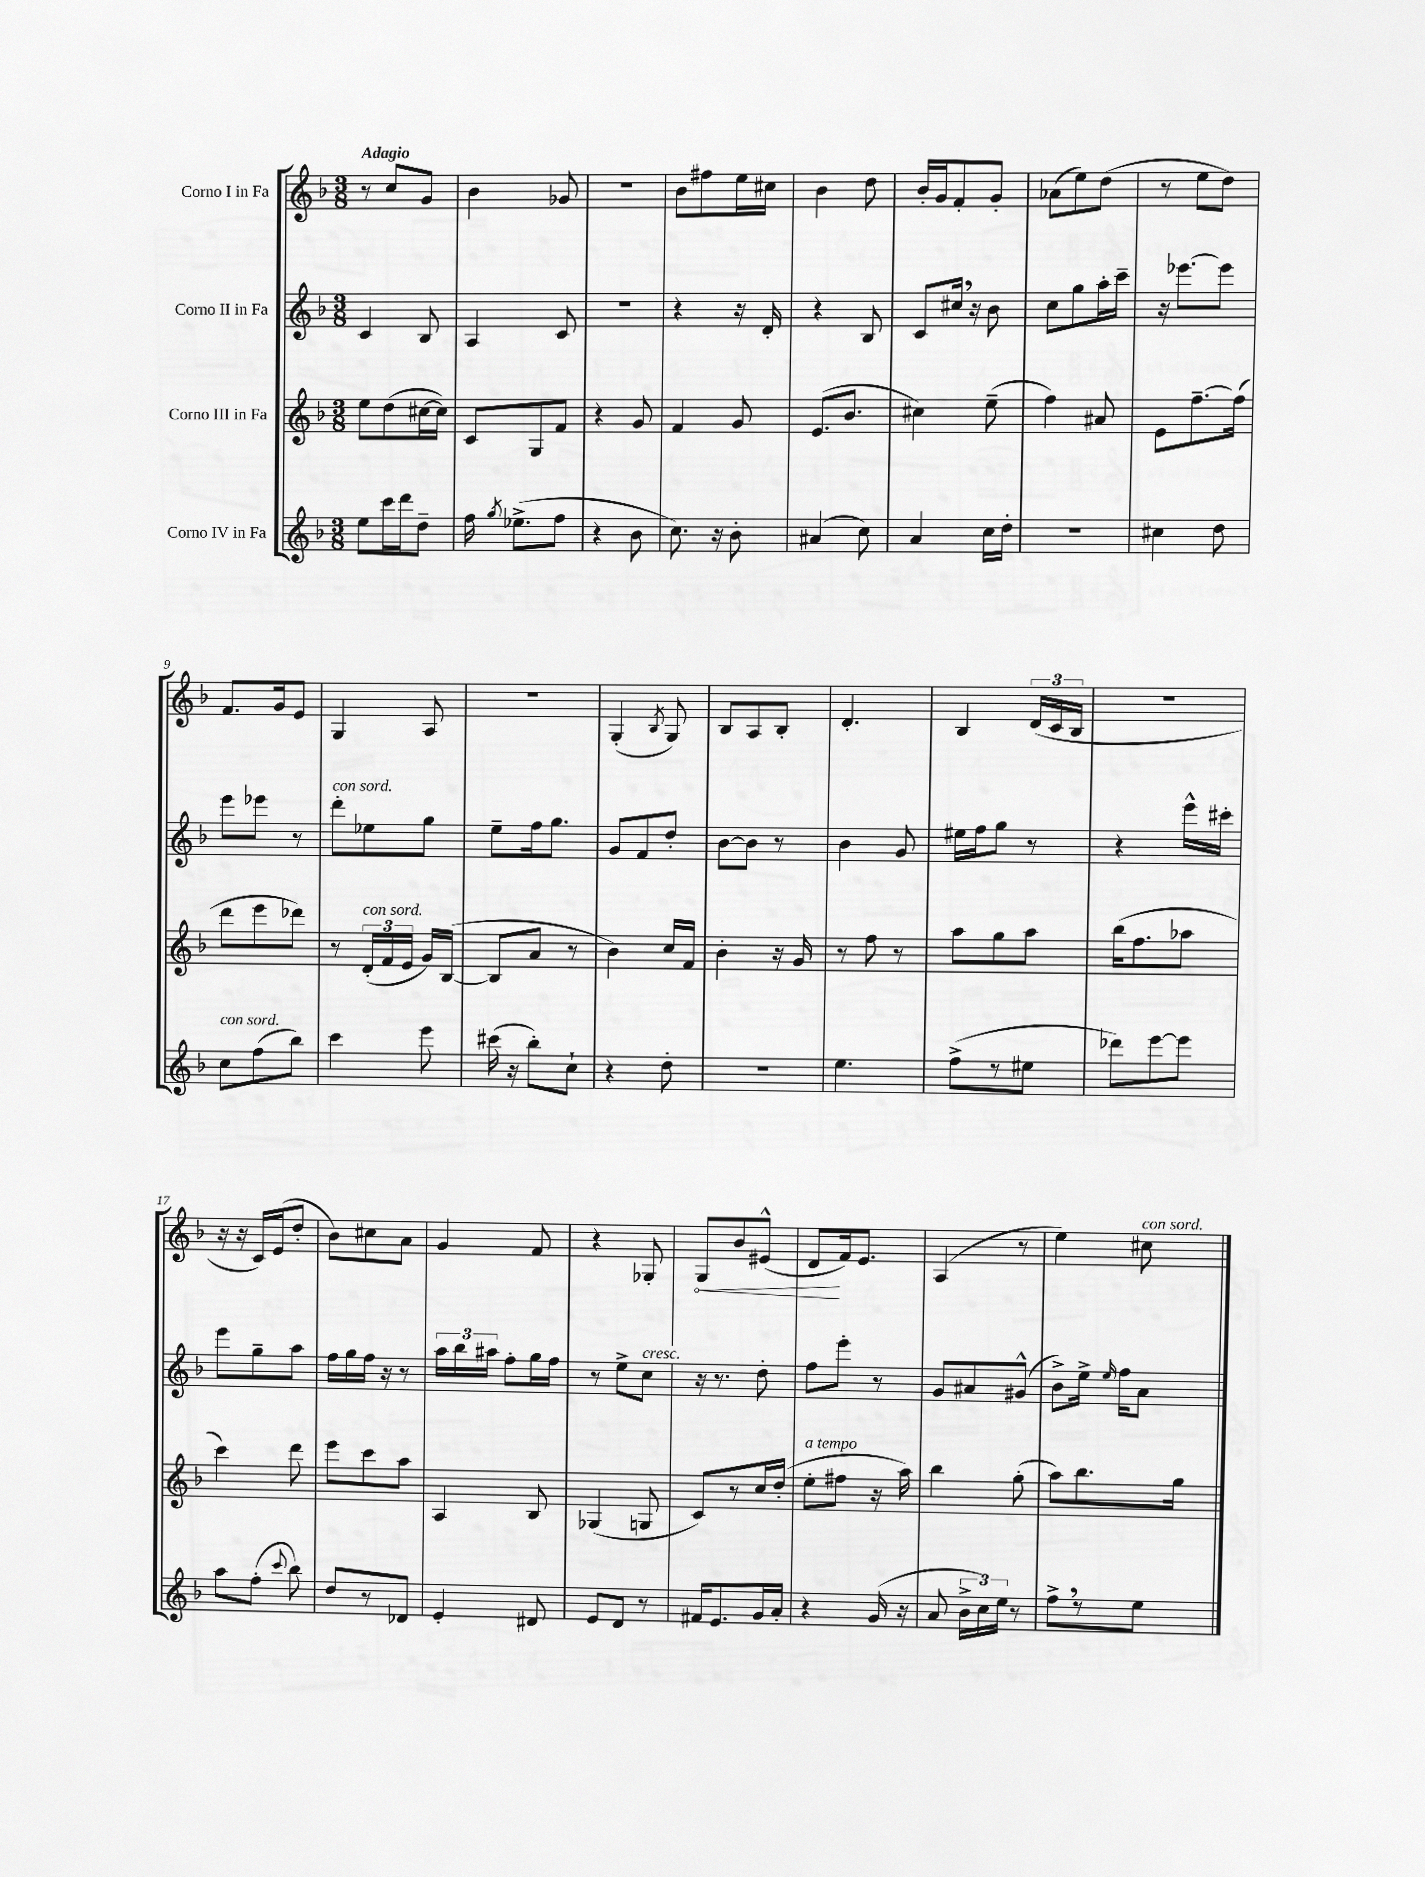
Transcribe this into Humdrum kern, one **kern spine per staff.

**kern	**kern	**kern	**kern
*staff4	*staff3	*staff2	*staff1
*clefG2	*clefG2	*clefG2	*clefG2
*k[b-]	*k[b-]	*k[b-]	*k[b-]
*M3/8	*M3/8	*M3/8	*M3/8
8ee\L	8ee\L	4c/	8r
16ccc\L	(8dd\	.	8cc/L
16ddd\J	.	.	.
8dd~\J	[16cc#\L	8B-/	8g/J
.	16cc#\]JJ)	.	.
=	=	=	=
16ff\	8c/L	4A/	4b-\
8qgg/	.	.	.
(8.ee-^\L	.	.	.
.	8G/	.	.
8ff\J	8f/J	8c/	8g-/
=	=	=	=
4r	4r	4.r	4.r
8b-\	8g/	.	.
=	=	=	=
8.cc\)	4f/	4r	8b-\L
.	.	.	8ff#\
16r	.	.	.
8b-'\	8g/	16r	16ee\L
.	.	16d'/	16cc#\JJ
=	=	=	=
(4a#/	(8.e/L	4r	4b-\
.	8.b-/J	.	.
8cc\)	.	8B-/	8dd\
=	=	=	=
4a/	4cc#\)	8c/L	16b-'/LL
.	.	.	16g/J
.	.	16cc#/Jk	8f'/
.	.	16r	.
16cc\LL	(8ee~\	8b-\	8g'/J
16dd'\JJ	.	.	.
=	=	=	=
4.r	4ff\)	8cc\L	(8a-\L
.	.	8gg\	8ee\)
.	8a#/	16aa'\L	(8dd\J
.	.	16ccc~\JJ	.
=	=	=	=
4cc#\	8e\L	16r	8r
.	.	[8.eee-\L	.
.	[8.ff~\	.	8ee\L
8dd\	.	8eee-\]J	8dd\J)
.	(16ff\]Jk	.	.
=	=	=	=
8cc\L	8ddd\L	8eee\L	8.f/L
(8ff\	8eee\	8eee-\J	.
.	.	.	16g/k
8bb-\J)	8ddd-\J)	8r	8e/J
=	=	=	=
4ccc\	8r	8ddd'\L	4G/
.	(24d'/LL	8ee-\	.
.	24f/	.	.
.	24e/JJ	.	.
8eee\	16g/LL)	8gg\J	8A/
.	([16B-/JJ	.	.
=	=	=	=
(16ccc#\	8B-/]L	8ee~\L	4.r
16r	.	.	.
8bb-'\L)	8a/J	16ff\k	.
.	.	8.gg\J	.
8cc`\J	8r	.	.
=	=	=	=
4r	4b-\)	8g/L	(4G'/
.	.	8f/	.
.	.	.	8qB-/
8dd'\	16cc/LL	8dd'/J	8G/)
.	16f/JJ	.	.
=	=	=	=
4.r	4b-'\	[8b-\L	8B-/L
.	.	8b-\]J	8A/
.	16r	8r	8B-'/J
.	16g/	.	.
=	=	=	=
4.ee\	8r	4b-\	4.d'/
.	8ff\	.	.
.	8r	8g/	.
=	=	=	=
(8ff^\L	8aa\L	16ee#\LL	4B-/
.	.	16ff\J	.
8r	8gg\	8gg\J	.
8ee#\J	8aa\J	8r	(24d/LL
.	.	.	24c/
.	.	.	24B-/JJ
=	=	=	=
8ddd-\L)	(16bb-\LK	4r	4.r
.	8.ff\	.	.
[8eee\	.	.	.
8eee\]J	8aa-\J	16eee^^\LL	.
.	.	16ccc#'\JJ	.
=	=	=	=
8aa\L	4ccc\)	8eee\L	16r
.	.	.	16r
(8ff'\J	.	8gg~\	16c/LL)
.	.	.	(16e/J
8qqccc/	.	.	.
8bb-\)	8ddd\	8aa\J	8dd'/J
=	=	=	=
8dd/L	8eee\L	16ff\LL	8b-\L)
.	.	16gg\	.
8r	8ccc\	16ff\JJ	8cc#\
.	.	16r	.
8d-/J	8aa\J	8r	8a\J
=	=	=	=
4e'/	4A/	24aa\LL	4g/
.	.	24bb-\	.
.	.	24aa#\JJ	.
.	.	8ff'\L	.
8d#/	8B-/	16gg\L	8f/
.	.	16ff\JJ	.
=	=	=	=
8e/L	(4G-/	8r	4r
8d/J	.	8ee^\L	.
8r	8G/	8cc\J	8G-'/
=	=	=	=
16f#/LK	8c/L)	16r	8G/L
8.e/	.	8.r	.
.	8r	.	8b-/
16g/L	16cc/L	8dd'\	(8e#^^/J
16a'/JJ	(16dd'/JJ	.	.
=	=	=	=
4r	8ee'\L	8ff\L	8d/L
.	8ff#\J	8eee'\J	16f/k)
.	.	.	8.e/J
(16g/	16r	8r	.
16r	16aa\)	.	.
=	=	=	=
8a/	4bb-\	8g/L	(4A/
24b-^\LL	.	8a#/	.
24cc\)	.	.	.
24ee\JJ	.	.	.
8r	(8gg'\	(8g#^^/J	8r
=	=	=	=
8ff^\L	8aa\L)	8b-^\L)	4ee\)
8r	8.bb-\	16ee^\Jk	.
.	.	16qqee/	.
.	.	16ff\LK	.
8ee\J	.	8a\J	8cc#\
.	16gg\Jk	.	.
==	==	==	==
*-	*-	*-	*-
